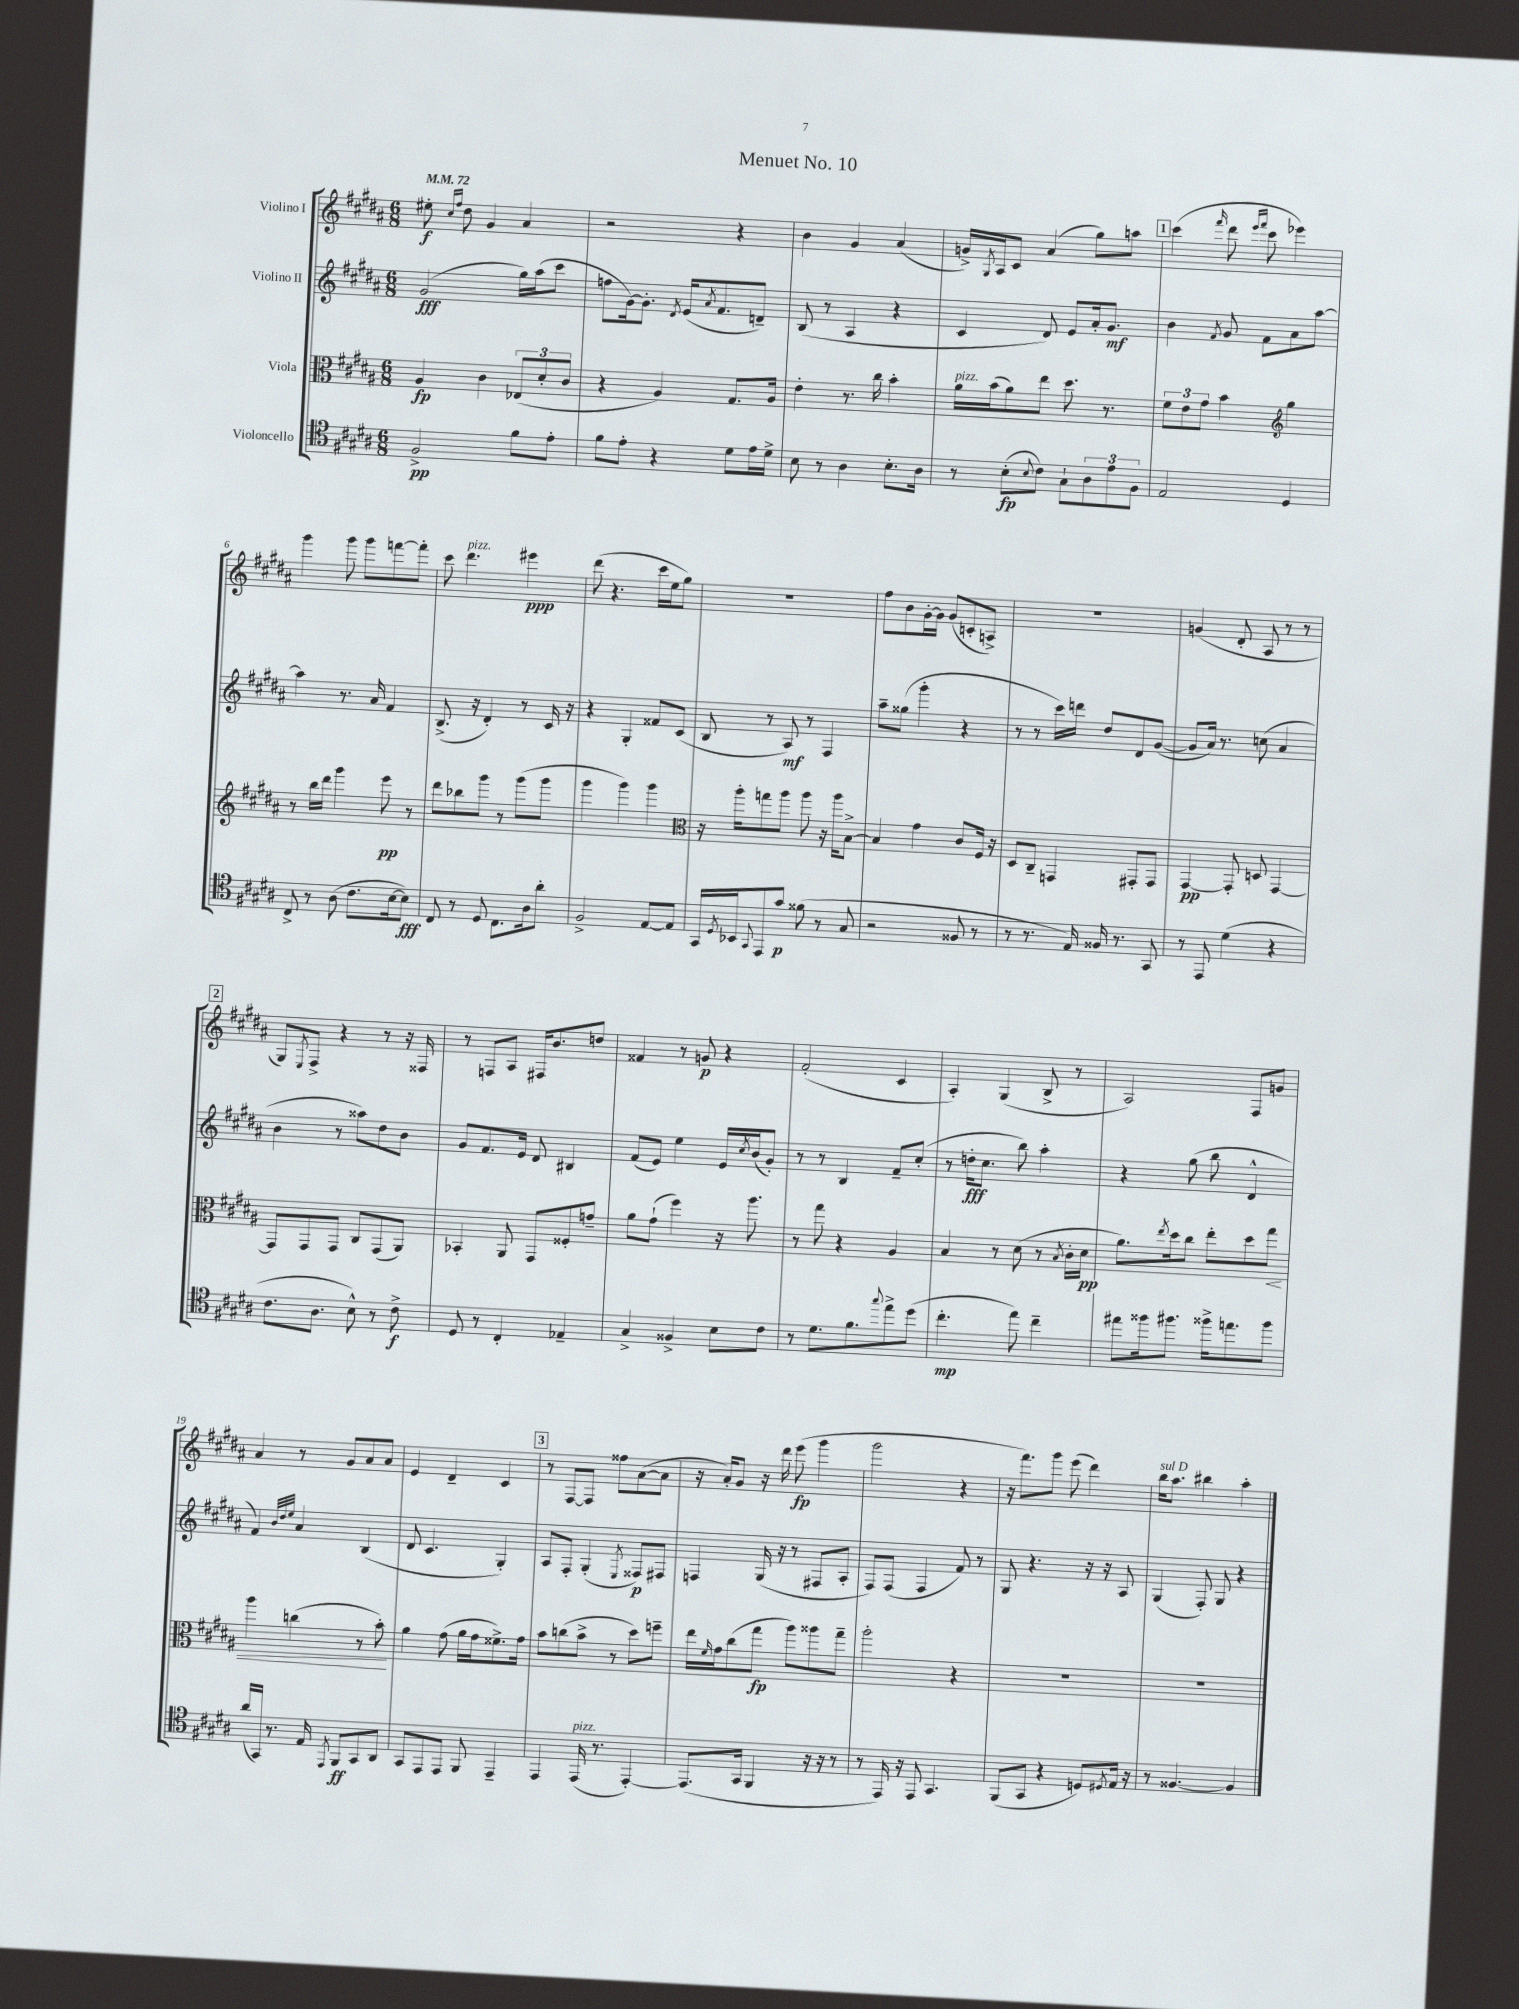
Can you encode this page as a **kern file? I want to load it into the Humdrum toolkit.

**kern	**kern	**kern	**kern
*staff4	*staff3	*staff2	*staff1
*clefC4	*clefC3	*clefG2	*clefG2
*k[f#c#g#d#a#]	*k[f#c#g#d#a#]	*k[f#c#g#d#a#]	*k[f#c#g#d#a#]
*M6/8	*M6/8	*M6/8	*M6/8
*MM72	*MM72	*MM72	*MM72
2F#^	4A#	(2g#	8ee#'
.	.	.	16qqcc#
.	.	.	16qqff#
.	.	.	8dd#
.	4c#	.	4g#
8f#	(12E-	16gg#)	4a#
.	.	(16aa#	.
.	12d#'	.	.
8e'	.	8ccc#	.
.	12c#	.	.
=	=	=	=
8f#	4r	8ff	2r
8e'	.	[16g#)	.
.	.	8.g#']	.
4r	4A#)	.	.
.	.	8qd#	.
.	.	(16e	.
.	.	8qa#	.
.	.	8.f#	.
8d#	8.G#	.	4r
16e	.	8d~)	.
16d#^	16A#	.	.
=	=	=	=
8B	4e'	(8B	4b
8r	.	8r	.
4A#	8.r	4A#	4g#
.	16cc#	.	.
8.B'	4b'	4r	(4a#
16A#	.	.	.
=	=	=	=
8r	16a#	4c#	16g^)
.	.	.	8qG#
.	(16b	.	16A#
(8B'	8a#)	.	8c#
8qqB	.	.	.
8c#)	8ee	8d#)	(4a#
8G#`	8.dd#	8e	.
12A#	.	16a#'	8gg#)
.	8.r	8.g#	.
12e	.	.	.
.	.	.	8aa
12F#	.	.	.
=	=	=	=
2E	12f#	4b	(4ccc#
.	12e	.	.
.	12g#	.	.
.	.	8qf#	16qqfff#
.	4b	8g#	8ddd#
.	.	.	16qqeee
.	.	.	16qqfff#
.	.	8f#	8ccc#
*	*clefG2	*	*
4D#	4gg#	8a#	4eee-)
.	.	[8aa#	.
=	=	=	=
8C#^	8r	4aa#]	4ggg#
8r	16bb	.	.
.	16ddd#	.	.
(8A#	4ggg#	8.r	8ggg#
8.c#	.	.	8ggg#
.	.	16a#	.
.	8eee	4f#	[8fff
[16B	.	.	.
8B])	8r	.	8fff']
=	=	=	=
8C#	8ddd#	(8.B^	8ccc#
8r	8bb-	.	4.ddd#
.	.	16r	.
8D#	8ggg#	4d#')	.
8.C#	8r	.	.
.	(8ggg#	8r	4eee#
16A#	.	.	.
8a#'	8ggg#	16c#	.
.	.	16r	.
=	=	=	=
2F#^	4ggg#	4r	(8ddd#
.	.	.	4.r
.	4ggg#)	4G#'	.
[8E	4ggg#	8f##	16ccc#
.	.	.	16ee
8E]	.	(8c#	8gg#)
=	=	=	=
*	*clefC3	*	*
16GG#	16r	8B	2.r
8qD#	.	.	.
16BB-	16aa#'	.	.
8qqGG#	.	.	.
8EE	8gg	8r	.
8g#	8aa#	8A#)	.
(8f##	8aa#	8r	.
8r	16r	4F#	.
.	16aa#	.	.
8G#	[8B^	.	.
=	=	=	=
2r	4B]	8aa#~	8ff#
.	.	(8gg##	8b
.	4g#	4ggg#'	[16g#'
.	.	.	16g#]
.	.	.	(8g#
8F##	8c#	4r	8c'
8r	16F#	.	8A^)
.	16r	.	.
=	=	=	=
8r	8D#	8r	2.r
8.r	8C#~	8r	.
.	4GG	16ccc#)	.
16E)	.	16ddd	.
16F##	.	8dd#	.
8.r	.	.	.
.	8GG#'	8d#	.
8GG#	8GG#	([8g#	.
=	=	=	=
8r	[4GG#	8g#]	(4g
8EE	.	16a#)	.
.	.	8.r	.
(4d#	8GG#']	.	8d#'
.	8D	(8cc	8A#
4r	[4GG#	4a#	8r
.	.	.	8r
=	=	=	=
8.c#	8GG#]	4b	8G#)
.	.	.	8qE
.	8GG#	.	8F#^
8.A#	.	.	.
.	8GG#	8r	4r
8B^^)	8C#	8aa##)	.
8r	(8GG#	8dd#	8r
8c#^	8AA#)	8b	16r
.	.	.	16F##
=	=	=	=
8D#	4BB-'	8g#	8r
8r	.	8.f#	8F
4C#'	8AA#	.	8A#
.	.	16e	.
.	8GG#	8d#	16F#
.	.	.	8.b
4E-~	8F##'	4B#	.
.	8g~	.	8dd
=	=	=	=
4G#^	8a#	(8f#	4f##
.	(8g#`	8e)	.
4F##^	4ff#)	4ee	8r
.	.	.	8g
8B	16r	16e	4r
.	.	8qcc#	.
.	8.aa#	(16b	.
8c#	.	8g#')	.
=	=	=	=
8r	8r	8r	(2f#'
8.d#	8gg#	8r	.
.	4r	4B	.
8.f#	.	.	.
8qqgg#	.	.	.
8ee^	4A#	8f#~	4c#
(8dd#	.	(8cc#'	.
=	=	=	=
4.cc#'	4B	8r	4A#')
.	.	16dd'	.
.	.	8.cc#	.
.	8r	.	(4G#
8ee)	(8d#	8bb)	.
4cc#~	8r	4aa#'	8B^
.	8qB	.	.
.	16c#'	.	8r
.	16d#	.	.
=	=	=	=
8ee#	8.a#)	4r	2A#)
16ff##	.	.	.
.	8qee	.	.
8.ff#	16dd#	.	.
.	8cc#	(8gg#	.
16ff##^	8ee'	8bb	.
8.ee	.	.	.
.	8dd#	4d#^^	8F#
8ff##	8gg#	.	8g
=	=	=	=
(16a#	4aa#	4f#)	4a#
16GG#)	.	.	.
8.r	.	.	.
.	.	32qqb	.
.	.	32qqdd#	.
.	.	32qqee	.
.	(4cc	4a#	8r
16E	.	.	.
8qEE	.	.	.
8FF#	.	.	8g#
8GG#	8r	(4B	8a#
8AA#	8b')	.	8a#
=	=	=	=
8GG#	4a#	8d#	4e
8EE	.	4.c#	.
8EE	(8g#	.	4d#~
8FF#	16a#	.	.
.	16g#	.	.
4EE~	8.f##^)	4G#')	4c#
.	16g#	.	.
=	=	=	=
4EE	8b	8A#	8r
.	(8cc	8F#'	[8F#
(16EE	8b^	(4G#'	8F#]
8.r	.	.	.
.	8r	.	8ff##
.	.	8qE	.
[4EE')	8dd#)	8F##)	([8a#
.	8ff~	8F#	8a#]
=	=	=	=
(8.EE]	16ee	4F	16r
.	16qqf#	.	.
.	16g#	.	16a#')
.	(8cc#	.	8g#
16GG#	.	.	.
4FF#	8gg#	(16G#	16r
.	.	16r	16ddd#
.	8aa#)	8r	(8eee
16r	8aa##	8F#	4ggg#
16r	.	.	.
8r	8gg#~	8A#'	.
=	=	=	=
8r	2aa#'	8F#)	2ggg#
16EE)	.	(8F#	.
16r	.	.	.
8EE	.	4F#	.
4.GG#	.	.	.
.	4r	8f#)	4r
.	.	8r	.
=	=	=	=
(8FF#	2.r	8G#	16r
.	.	.	8.fff#)
8GG#	.	4.r	.
4r	.	.	8ggg#
.	.	.	(8eee
8D)	.	16r	4ddd#)
.	.	16r	.
8qD#	.	.	.
16E	.	8A#	.
16r	.	.	.
=	=	=	=
8r	2.r	(4G#	16bb
.	.	.	8.aa#
[4.F##	.	.	.
.	.	8F#')	4bb#
.	.	8G#	.
4F##]	.	4r	4aa#'
==	==	==	==
*-	*-	*-	*-
